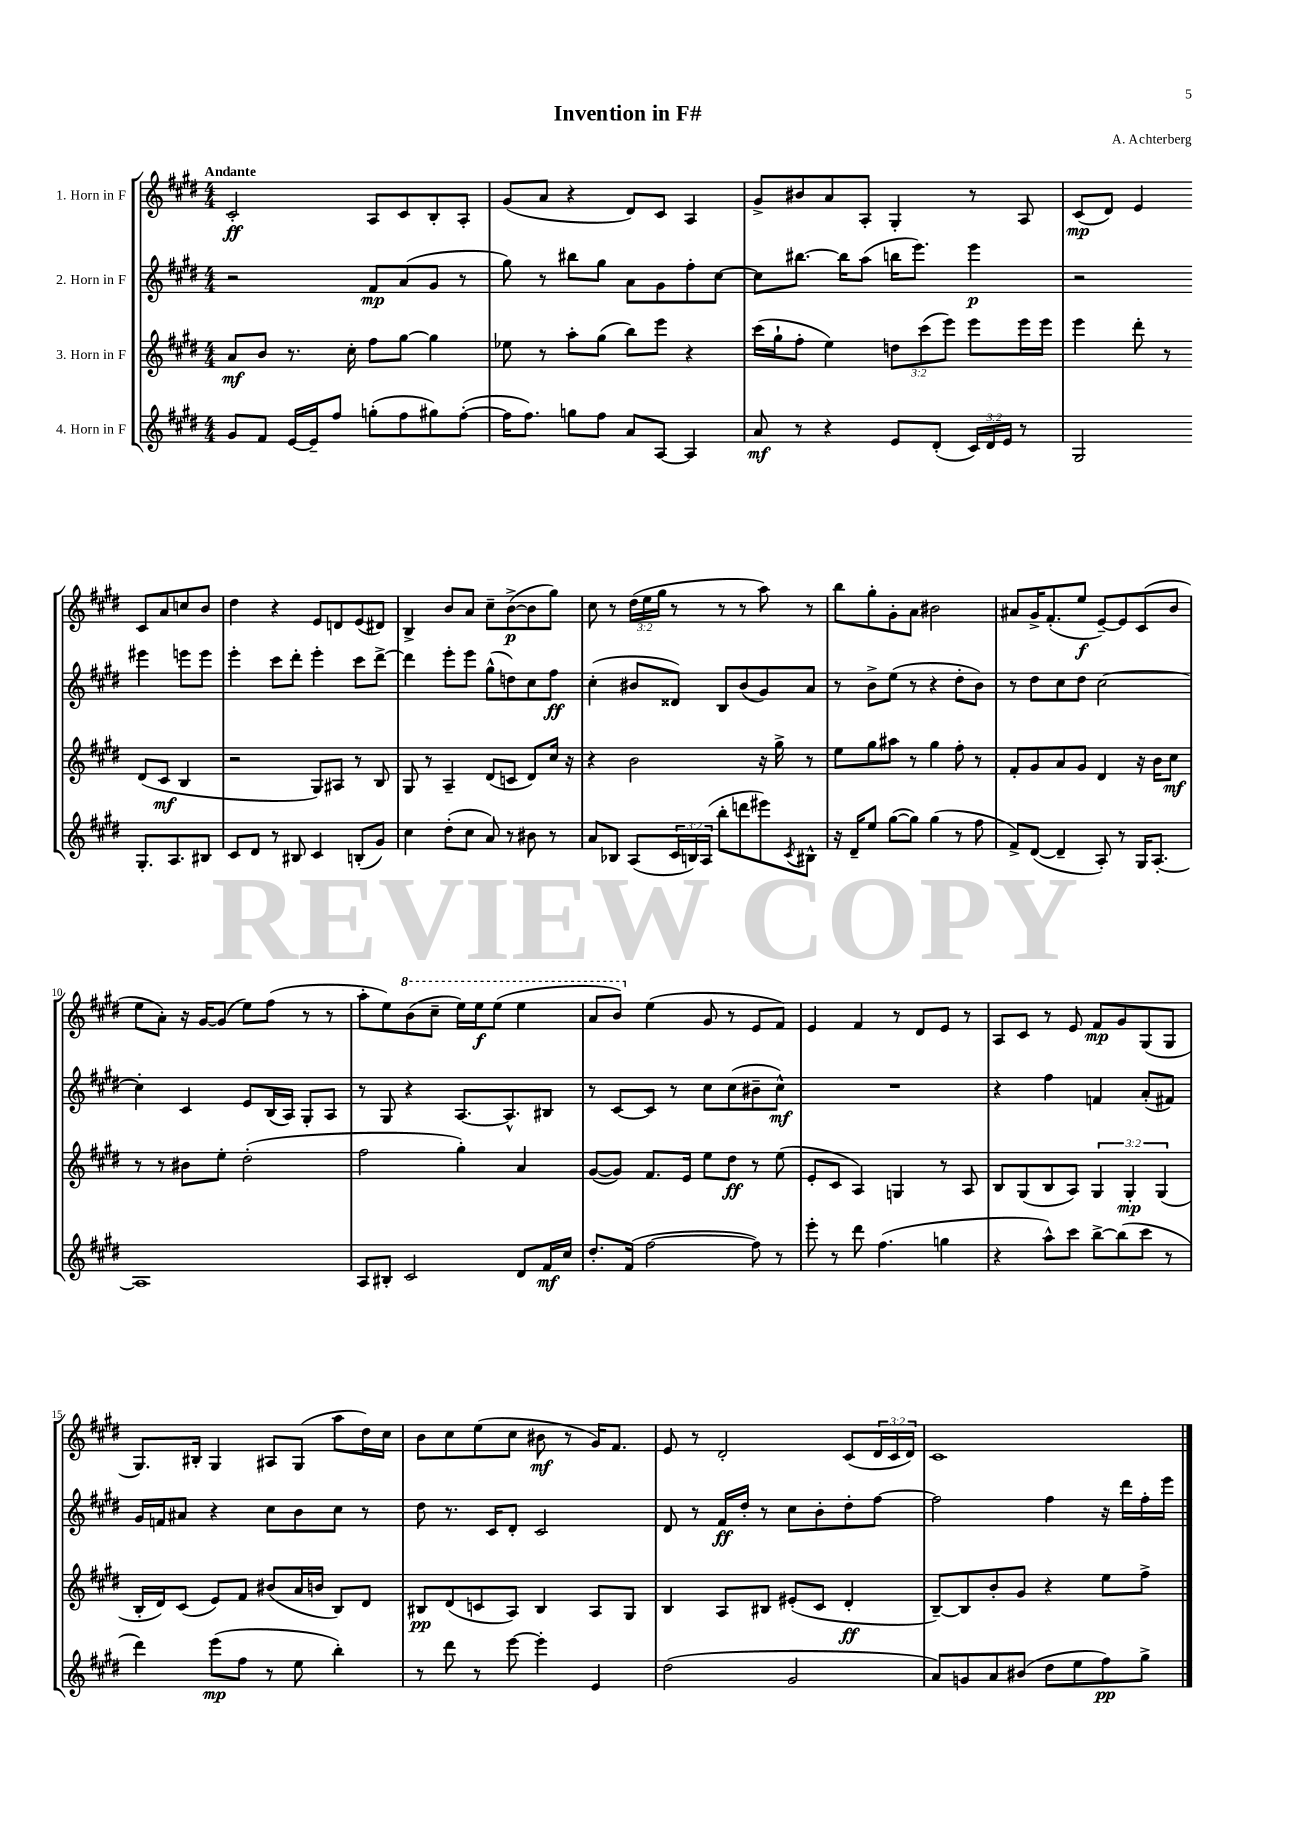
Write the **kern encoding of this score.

**kern	**kern	**kern	**kern
*staff4	*staff3	*staff2	*staff1
*clefG2	*clefG2	*clefG2	*clefG2
*k[f#c#g#d#]	*k[f#c#g#d#]	*k[f#c#g#d#]	*k[f#c#g#d#]
*M4/4	*M4/4	*M4/4	*M4/4
8g#	8a	2r	2c#'
8f#	8b	.	.
[16e	8.r	.	.
16e~]	.	.	.
8ff#	.	.	.
.	16cc#'	.	.
(8gg'	8ff#	8f#	8A
8ff#	[8gg#	(8a	8c#
8gg#)	4gg#]	8g#	8B'
([8ff#'	.	8r	8A'
=	=	=	=
16ff#]	8ee-	8gg#)	(8g#
8.ff#)	.	.	.
.	8r	8r	8a
8gg	8aa'	8bb#	4r
8ff#	(8gg#	8gg#	.
8a	8bb)	8a	8d#)
[8A	8eee	8g#	8c#
4A]	4r	8ff#'	4A
.	.	[8cc#	.
=	=	=	=
8a	(16ccc#	8cc#]	8g#^
.	16gg#`	.	.
8r	8ff#'	[8.bb#	8b#
4r	4ee)	.	8a
.	.	16bb#]	.
.	.	(8aa	8A'
8e	12dd	16bb	4G#'
.	.	8.eee)	.
.	(12ccc#	.	.
(8d#'	.	.	.
.	12eee)	.	.
24c#)	8eee	4eee	8r
24d#	.	.	.
24e	.	.	.
8r	16eee	.	8A
.	16eee	.	.
=	=	=	=
2G#	4eee	2r	(8c#
.	.	.	8d#)
.	8ddd#'	.	4e
.	8r	.	.
8.G#'	(8d#	4eee#	8c#
.	8c#	.	8a
8.A	.	.	.
.	4B	8eee	8cc
8B#	.	8eee	8b
=	=	=	=
8c#	2r	4eee'	4dd#
8d#	.	.	.
8r	.	8ccc#	4r
8B#	.	8ddd#'	.
4c#	8G#)	4eee'	8e
.	8A#	.	8d
(8B'	8r	8ccc#	(8e
8g#)	8B	[8ddd#^	8d#)
=	=	=	=
4cc#	8G#	4ddd#]	4B^
.	8r	.	.
(8dd#'	4A~	8eee'	8b
8cc#	.	8eee	8a
8a)	(8d#	(8gg#^^	8cc#~
8r	8c	8dd)	([8b^
8b#	8d#)	8cc#	8b]
8r	16cc#	8ff#	8gg#)
.	16r	.	.
=	=	=	=
8a	4r	(4cc#'	8cc#
8B-	.	.	8r
(8A	2b	8b#	(24dd#
.	.	.	24ee
.	.	.	24gg#
24c#	.	8d##)	8r
24B)	.	.	.
(24A	.	.	.
8bb'	.	8B	8r
8ddd	.	(8b#	8r
8eee#)	16r	8g#)	8aa)
.	16gg#^	.	.
8qc#	.	.	.
8B#^^	8r	8a	8r
=	=	=	=
16r	8ee	8r	8bb
16d#~	.	.	.
8ee	8gg#	8b^	8gg#'
([8gg#	8aa#	(8ee	8g#'
8gg#])	8r	8r	8a
(4gg#	4gg#	4r	2b#
8r	8ff#'	8dd#'	.
8ff#	8r	8b)	.
=	=	=	=
8f#^)	8f#'	8r	8a#
([8d#	8g#	8dd#	16g#^
.	.	.	(8.f#'
4d#~]	8a	8cc#	.
.	8g#	8dd#	8ee
8A')	4d#	[2cc#	[8e~)
8r	.	.	8e]
16G#	16r	.	(8c#
[8.A'	16b	.	.
.	8cc#	.	8b
=	=	=	=
1A]	8r	4cc#']	8ee
.	8r	.	8a')
.	8b#	4c#	16r
.	.	.	[16g#
.	8ee'	.	(8g#]
.	(2dd#'	8e	8ee)
.	.	(16B	(8ff#
.	.	16A)	.
.	.	8G#'	8r
.	.	8A	8r
=	=	=	=
8A	2ff#	8r	8aa'
8B#'	.	8G#	8ee)
2c#	.	4r	(8bb
.	.	.	8ccc#~
.	4gg#')	[8.A	16eee)
.	.	.	16eee
.	.	.	(8eee
.	.	8.A^^]	.
8d#	4a	.	4eee
16f#	.	8B#	.
16cc#	.	.	.
=	=	=	=
8.dd#'	([8g#	8r	8aa
.	8g#])	[8c#	8bb)
(16f#	.	.	.
[2ff#	8.f#	8c#]	(4ee
.	.	8r	.
.	16e	.	.
.	8ee	8cc#	8g#
.	8dd#	(8cc#	8r
8ff#])	8r	8b#~	8e
8r	(8ee	8cc#^^)	8f#)
=	=	=	=
8eee'	8e'	1r	4e
8r	8c#	.	.
8ddd#	4A)	.	4f#
(4.ff#	.	.	.
.	4G	.	8r
.	.	.	8d#
4gg	8r	.	8e
.	8A	.	8r
=	=	=	=
4r	8B	4r	8A
.	(8G#	.	8c#
8aa^^)	8B	4ff#	8r
8ccc#	8A)	.	8e
[8bb^	6G#	4f	8f#
(8bb]	.	.	8g#
.	6G#'	.	.
8ccc#	.	(8a'	(8G#
.	(6G#	.	.
8r	.	8f#)	8G#
=	=	=	=
4ddd#)	16B'	16g#	8.G#)
.	16d#)	16f	.
.	(8c#	8a#	.
.	.	.	16B#'
(8eee	8e)	4r	4G#
8ff#	8f#	.	.
8r	(8b#	8cc#	8A#
8ee	16a	8b	(8G#
.	16b	.	.
4bb')	8B)	8cc#	8aa
.	8d#	8r	16dd#)
.	.	.	16cc#
=	=	=	=
8r	8B#	8dd#	8b
8ddd#	(8d#	8.r	8cc#
8r	8c	.	(8ee
.	.	16c#	.
[8eee	8A)	8d#'	8cc#
4eee']	4B#	2c#	8b#
.	.	.	8r
4e	8A	.	16g#)
.	.	.	8.f#
.	8G#	.	.
=	=	=	=
(2dd#	4B	8d#	8e
.	.	8r	8r
.	8A	16f#	2d#'
.	.	16dd#'	.
.	8B#	8r	.
2g#	(8e#'	8cc#	.
.	8c#	8b'	.
.	4d#'	8dd#'	(8c#
.	.	[8ff#	24d#
.	.	.	24c#
.	.	.	24d#)
=	=	=	=
8a)	[8B~)	2ff#]	1c#
8g	8B]	.	.
8a	8b'	.	.
(8b#	8g#	.	.
8dd#	4r	4ff#	.
8ee	.	.	.
8ff#)	8ee	16r	.
.	.	16ddd#	.
8gg#^	8ff#^	16ff#'	.
.	.	16eee	.
==	==	==	==
*-	*-	*-	*-
